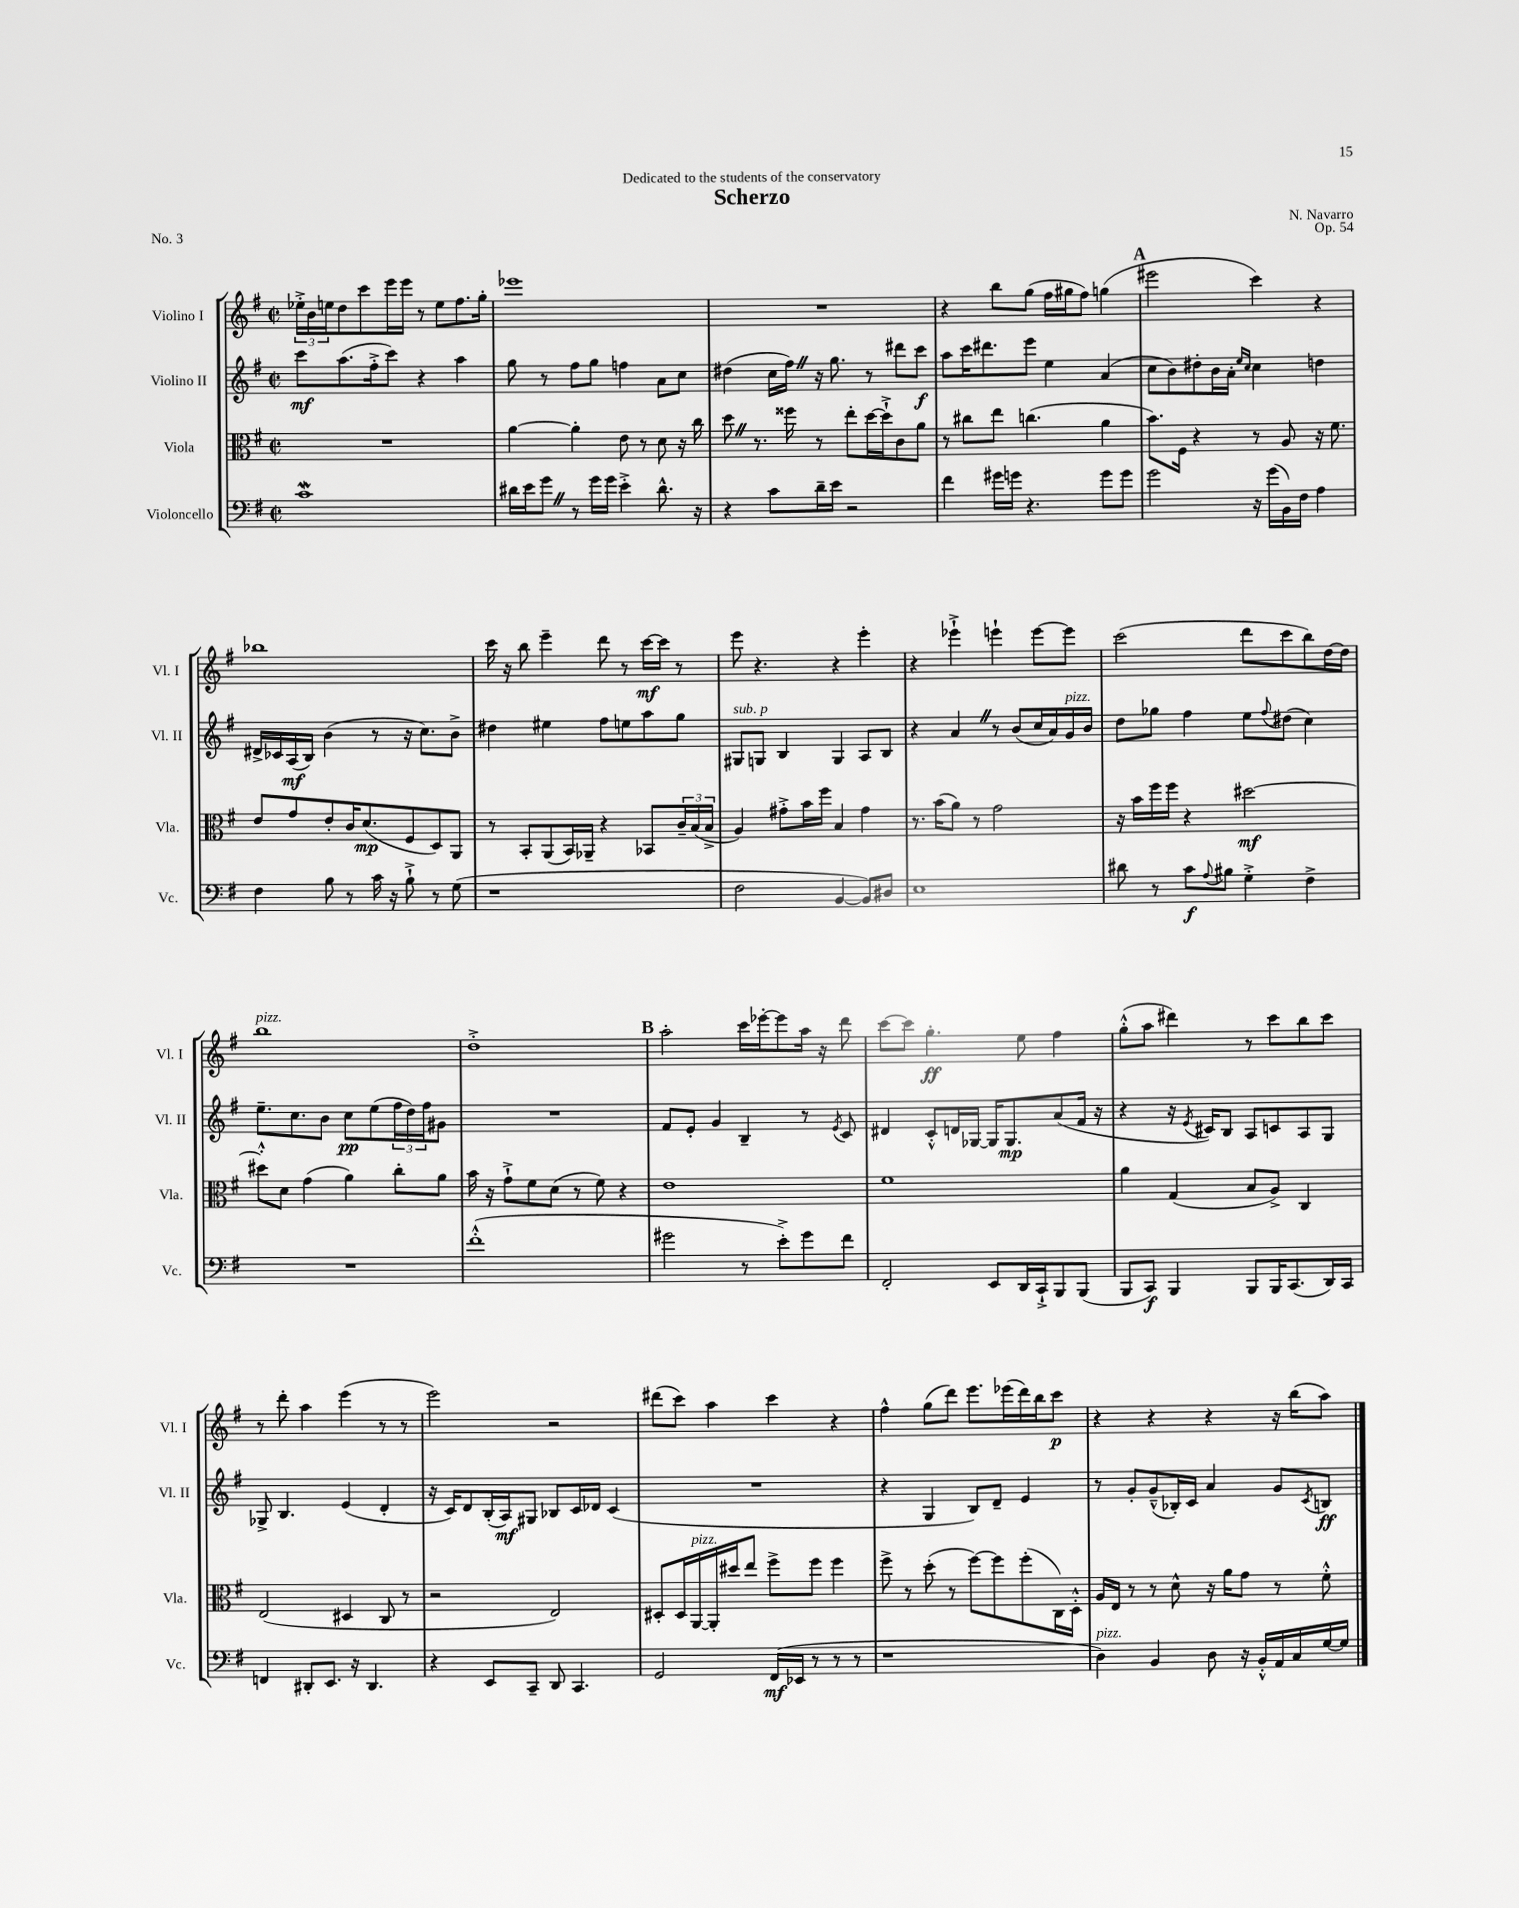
\header { title = "Scherzo" composer = "N. Navarro" dedication = "Dedicated to the students of the conservatory" opus = "Op. 54" piece = "No. 3" }
<<
\new StaffGroup <<
\new Staff = "s0" \with { instrumentName = "Violino I" shortInstrumentName = "Vl. I" } {
    \clef treble \key g \major \defaultTimeSignature \time 2/2
    \tuplet 3/2 { ees''16-.-> b'16 e''16 } d''8 c'''8 e'''16 e'''16 r8 e''8 fis''8. g''16-. |
    ees'''1 |
    R1 |
    r4 b''8 g''8( fis''16 gis''16 fis''8) g''4( |
    \mark \markup { \bold "A" } eis'''2 c'''4) r4 |
    bes''1 |
    c'''16 r16 b''8 e'''4-- d'''8 r8 c'''16~\mf c'''16 r8 |
    e'''8 r4. r4 e'''4-. |
    r4 ees'''4-!-> e'''4-! e'''8~ e'''8 |
    c'''2( d'''8 c'''8 b''8) d''16~ d''16 |
    b''1^\markup { \italic "pizz." } |
    d''1-.-> |
    \mark \markup { \bold "B" } a''2-. c'''16 ees'''16~-. ees'''8 a''16 r16 d'''8 |
    c'''8~ c'''8 g''4.-.\ff e''8 fis''4 |
    g''8-.-^( a''8 dis'''4) r8 c'''8 b''8 c'''8 |
    r8 d'''8-. a''4 e'''4( r8 r8 |
    e'''2) r2 |
    dis'''8( c'''8) a''4 c'''4 r4 |
    fis''4-^ g''8( d'''8) e'''8. ees'''16( d'''16) b''16 c'''8\p |
    r4 r4 r4 r16 b''16( a''8) \bar "|." |
}
\new Staff = "s1" \with { instrumentName = "Violino II" shortInstrumentName = "Vl. II" } {
    \clef treble \key g \major \defaultTimeSignature \time 2/2
    c'''8\mf a''8.( fis''16-.-> c'''8) r4 a''4 |
    g''8 r8 fis''8 g''8 f''4 a'8 c''8 |
    dis''4( c''16 fis''16) \once \override BreathingSign.text = \markup { \musicglyph "scripts.caesura.straight" } \breathe r16 g''8. r8 dis'''8 c'''8\f |
    a''8 c'''16 dis'''8. e'''8 e''4 a'4( |
    \mark \markup { \bold "A" } c''8 b'8) dis''8-. b'16 a'16-. \grace { e''16 c''16 } c''4 d''4 |
    dis'16-> ces'16 a16\mf( b16) b'4( r8 r16 c''8.) b'8-> |
    dis''4 eis''4 fis''8 e''8 a''8 g''8 |
    gis8^\markup { \italic "sub. p" } g8 b4 g4 a8 b8 |
    r4 a'4 \once \override BreathingSign.text = \markup { \musicglyph "scripts.caesura.straight" } \breathe r8 b'8( c''16 a'16) g'16^\markup { \italic "pizz." } b'16 |
    d''8 ges''8 fis''4 e''8 \appoggiatura { fis''8 } dis''8( c''4) |
    e''8.-- c''8. b'8 c''8\pp e''8( \tuplet 3/2 { fis''16 d''16) fis''16 } gis'8 |
    R1 |
    \mark \markup { \bold "B" } fis'8 e'8-. g'4 b4-- r8 \acciaccatura { e'8 } c'8 |
    dis'4 c'8-.-^ d'16 ges16~ ges16 ges8.\mp a'8( fis'16 r16 |
    r4 r16 \acciaccatura { e'8 } cis'16) b8 a8 c'8 a8 g8 |
    ges8-> b4. e'4( d'4-. |
    r16 c'16) d'8 b16-.( a16\mf) gis8 bes8 c'16 des'16 c'4( |
    R1 |
    r4 g4 b8) d'8-- e'4 |
    r8 g'8-. g'8---^( bes16-.) c'16 a'4 g'8 \acciaccatura { c'8 } b8\ff \bar "|." |
}
\new Staff = "s2" \with { instrumentName = "Viola" shortInstrumentName = "Vla." } {
    \clef alto \key g \major \defaultTimeSignature \time 2/2
    R1 |
    a'4~ a'4-. e'8 r8 d'8 r16 c''16 |
    d''8 \once \override BreathingSign.text = \markup { \musicglyph "scripts.caesura.straight" } \breathe r8. fisis''16 r8 e''8-. d''16~ d''16-!-> c'8 a'8 |
    r8 cis''8 e''8 c''4.( a'4 |
    \mark \markup { \bold "A" } b'8.) fis16 r4 r8 a8 r16 fis'8. |
    e'8 g'8 e'8-. c'16 d'8.\mp( fis8 d8) a,8 |
    r8 b,8-. a,8( b,16) aes,16-- r4 bes,8 \tuplet 3/2 { c'16-- b16( b16-> } |
    a4) gis'8-.-> b'16 fis''16 b4 gis'4 |
    r8. b'16( a'8) r8 g'2 |
    r16 b'16 fis''16 fis''16 r4 dis''2~\mf |
    dis''8-.-^ d'8 g'4( a'4) c''8-. a'8 |
    b'16 r16 g'8-!-> fis'8 d'8( r8 fis'8) r4 |
    \mark \markup { \bold "B" } e'1 |
    fis'1 |
    a'4 g4( b8 a8->) c4 |
    e2( dis4 c8 r8 |
    r2 e2) |
    dis8-. dis16 a,16~^\markup { \italic "pizz." } a,16-. dis''16 e''8 fis''8-> fis''8 fis''4 |
    fis''8-> r8 d''8-.( r8 fis''8~) fis''8 fis''8-.( c16) d16-.-^ |
    a16 e16 r8 r8 d'8-^ r16 a'16 g'8 r8 fis'8-.-^ \bar "|." |
}
\new Staff = "s3" \with { instrumentName = "Violoncello" shortInstrumentName = "Vc." } {
    \clef bass \key g \major \defaultTimeSignature \time 2/2
    c'1\mordent |
    dis'16 e'16 g'8 \once \override BreathingSign.text = \markup { \musicglyph "scripts.caesura.straight" } \breathe r8 g'16 g'16 e'4-.-> dis'8.-^ r16 |
    r4 c'8 d'16-- e'16 r2 |
    fis'4 gis'16 g'16 r4. g'8 g'8 |
    \mark \markup { \bold "A" } g'2 r16 g'16( b,16) fis16 a4 |
    fis4 b8 r8 c'16 r16 b8-!-> r8 g8( |
    r1 |
    fis2 b,4~ b,8) dis8 |
    e1 |
    dis'8 r8 c'8\f \appoggiatura { a8 } bis8 g4-.-> fis4-> |
    R1 |
    fis'1-.-^( |
    \mark \markup { \bold "B" } gis'2 r8 e'8-.->) gis'8 fis'8 |
    fis,2-. e,8 d,16 c,16-!-> b,,8 b,,8( |
    b,,8 c,8\f) b,,4 b,,8 b,,16 c,8.( d,16) c,16 |
    f,4 dis,8-. e,8. r16 dis,4. |
    r4 e,8 c,8-- d,8 c,4. |
    g,2 fis,16\mf( ees,16 r8 r8 r8 |
    r1 |
    d4^\markup { \italic "pizz." }) b,4 d8 r16 b,16-.-^ a,16 c16 g16~ g16 \bar "|." |
}
>>
>>
\layout { \context { \Score \remove "Bar_number_engraver" } }
